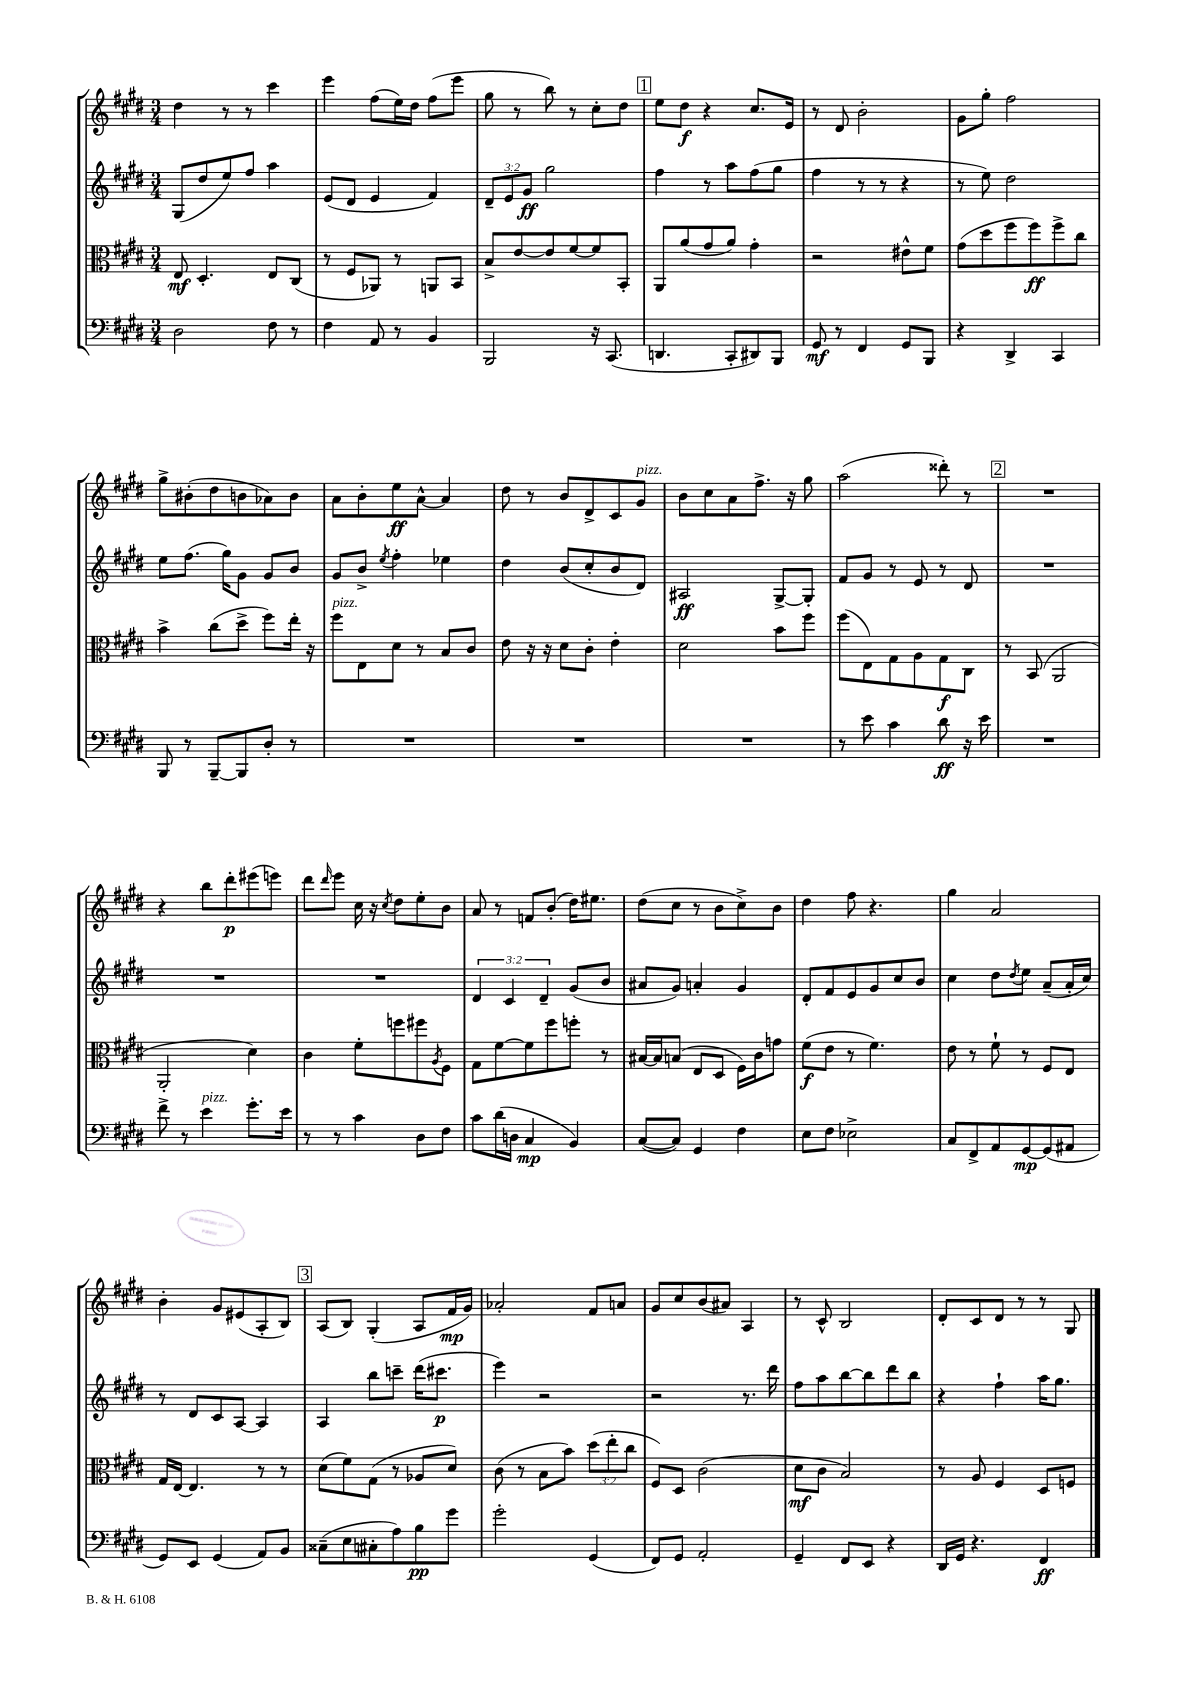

**kern	**dynam	**kern	**dynam	**kern	**dynam	**kern	**dynam
*part4	*part4	*part3	*part3	*part2	*part2	*part1	*part1
*staff4	*staff4	*staff3	*staff3	*staff2	*staff2	*staff1	*staff1
*clefF4	*	*clefC3	*	*clefG2	*	*clefG2	*
*k[f#c#g#d#]	*	*k[f#c#g#d#]	*	*k[f#c#g#d#]	*	*k[f#c#g#d#]	*
*M3/4	*	*M3/4	*	*M3/4	*	*M3/4	*
=1	=1	=1	=1	=1	=1	=1	=1
2D#\	.	8E/	mf	(8G#/L	.	4dd#\	.
.	.	4.D#'/	.	8dd#/	.	.	.
.	.	.	.	8ee/)	.	8r	.
.	.	.	.	8ff#/J	.	8r	.
8F#\	.	8E/L	.	4aa\	.	4ccc#\	.
8r	.	(8C#/J	.	.	.	.	.
=2	=2	=2	=2	=2	=2	=2	=2
4F#\	.	8r	.	(8e/L	.	4eee\	.
.	.	8F#/L	.	8d#/J	.	.	.
8AA/	.	8AA-X/J)	.	4e/	.	(8ff#\L	.
8r	.	8r	.	.	.	16ee\L)	.
.	.	.	.	.	.	16dd#\JJ	.
4BB/	.	8AAn/L	.	4f#/)	.	(8ff#\L	.
.	.	8BB/J	.	.	.	8eee\J	.
=3	=3	=3	=3	=3	=3	=3	=3
2BBB/	.	8B^/L	.	12d#~/L	.	8gg#\	.
.	.	.	.	12e/	.	.	.
.	.	[8e/	.	.	.	8r	.
.	.	.	.	12g#/J	ff	.	.
.	.	8e/]	.	2gg#\	.	8bb\)	.
.	.	[8f#/	.	.	.	8r	.
16r	.	8f#/]	.	.	.	8cc#'\L	.
(8.CC#/	.	.	.	.	.	.	.
.	.	8BB'/J	.	.	.	8dd#\J	.
!!LO:REH:place=s1:t=1
=4	=4	=4	=4	=4	=4	=4	=4
4.DDn/	.	8AA/L	.	4ff#\	.	8ee\L	.
.	.	(8a/	.	.	.	8dd#\J	f
.	.	8g#/	.	8r	.	4r	.
8CC#'/L	.	8a/J)	.	8aa\L	.	.	.
8DD#X/)	.	4g#'\	.	(8ff#\	.	8.cc#/L	.
8BBB/J	.	.	.	8gg#\J	.	.	.
.	.	.	.	.	.	16e/Jk	.
=5	=5	=5	=5	=5	=5	=5	=5
8GG#/	mf	2r	.	4ff#\	.	8r	.
8r	.	.	.	.	.	8d#/	.
4FF#/	.	.	.	8r	.	2b'\	.
.	.	.	.	8r	.	.	.
8GG#/L	.	8e#X^^\L	.	4r	.	.	.
8BBB/J	.	8f#\J	.	.	.	.	.
=6	=6	=6	=6	=6	=6	=6	=6
4r	.	(8g#\L	.	8r	.	8g#\L	.
.	.	8dd#\	.	8ee\)	.	8gg#'\J	.
4DD#^/	.	8ff#\	.	2dd#\	.	2ff#\	.
.	.	8ff#\)	ff	.	.	.	.
4CC#/	.	8ff#^\	.	.	.	.	.
.	.	8cc#\J	.	.	.	.	.
!!LO:LB:g=z
=7	=7	=7	=7	=7	=7	=7	=7
8BBB/	.	4b^\	.	8ee\L	.	8gg#^\L	.
8r	.	.	.	(8.ff#\J	.	(8b#X'\	.
[8BBB~/L	.	(8cc#\L	.	.	.	8dd#\	.
.	.	.	.	16gg#\KL)	.	.	.
8BBB/]	.	8dd#^\J	.	8g#\J	.	8bn\	.
8D#'/J	.	8ff#\L)	.	8g#/L	.	8a-X\)	.
8r	.	16ee'\Jk	.	8b/J	.	8b\J	.
.	.	16r	.	.	.	.	.
=8	=8	=8	=8	=8	=8	=8	=8
!	!	!LO:TX:a:i:t=pizz.	!	!	!	!	!
2.r	.	8ff#\L	.	8g#/L	.	8a\L	.
.	.	8E\	.	8b^/J	.	8b'\	.
.	.	.	.	8qee/	.	.	.
.	.	8d#\J	.	4ff#'\	.	8ee\	ff
.	.	8r	.	.	.	[8a^^\J	.
.	.	8B/L	.	4ee-X\	.	4a/]	.
.	.	8c#/J	.	.	.	.	.
=9	=9	=9	=9	=9	=9	=9	=9
2.r	.	8e\	.	4dd#\	.	8dd#\	.
.	.	16r	.	.	.	8r	.
.	.	16r	.	.	.	.	.
.	.	8d#\L	.	(8b/L	.	8b/L	.
.	.	8c#'\J	.	8cc#'/	.	8d#^/	.
.	.	4e'\	.	8b/	.	8c#/	.
!	!	!	!	!	!	!LO:TX:a:i:t=pizz.	!
.	.	.	.	8d#/J)	.	8g#/J	.
=10	=10	=10	=10	=10	=10	=10	=10
2.r	.	2d#\	.	2A#X/	ff	8b\L	.
.	.	.	.	.	.	8cc#\	.
.	.	.	.	.	.	8a\	.
.	.	.	.	.	.	8.ff#^\J	.
.	.	8b\L	.	[8G#^/L	.	.	.
.	.	.	.	.	.	16r	.
.	.	8ff#\J	.	8G#'/J]	.	8gg#\	.
=11	=11	=11	=11	=11	=11	=11	=11
8r	.	(8ff#\L	.	8f#/L	.	(2aa\	.
8e\	.	8E\)	.	8g#/J	.	.	.
4c#\	.	8G#\	.	8r	.	.	.
.	.	8A\	.	8e/	.	.	.
8d#\	ff	8G#\	f	8r	.	8ddd##X'\)	.
16r	.	8C#\J	.	8d#/	.	8r	.
16e\	.	.	.	.	.	.	.
!!LO:REH:place=s1:t=2
=12	=12	=12	=12	=12	=12	=12	=12
2.r	.	8r	.	2.r	.	2.r	.
.	.	(8BB/	.	.	.	.	.
.	.	2AA/	.	.	.	.	.
!!LO:LB:g=z
=13	=13	=13	=13	=13	=13	=13	=13
8f#^\	.	2AA'/	.	2.r	.	4r	.
8r	.	.	.	.	.	.	.
!LO:TX:a:i:t=pizz.	!	!	!	!	!	!	!
4e\	.	.	.	.	.	8bb\L	.
.	.	.	.	.	.	8ddd#'\	p
8.g#'\L	.	4d#\)	.	.	.	(8eee#X\	.
.	.	.	.	.	.	8eeen\J)	.
16e\Jk	.	.	.	.	.	.	.
=14	=14	=14	=14	=14	=14	=14	=14
8r	.	4c#\	.	2.r	.	8ddd#\L	.
.	.	.	.	.	.	16qqddd#/	.
8r	.	.	.	.	.	8eee\J	.
4c#\	.	8f#'\L	.	.	.	16cc#\	.
.	.	.	.	.	.	16r	.
.	.	.	.	.	.	8qcc#/	.
.	.	8ffn\	.	.	.	8dd#\L	.
8D#\L	.	8ff#X\	.	.	.	8ee'\	.
.	.	8qA/	.	.	.	.	.
8F#\J	.	8F#\J	.	.	.	8b\J	.
=15	=15	=15	=15	=15	=15	=15	=15
8c#\L	.	8G#\L	.	6d#/	.	8a/	.
(16d#\L	.	[8f#\	.	.	.	8r	.
.	.	.	.	6c#/	.	.	.
16Dn\JJ	.	.	.	.	.	.	.
4C#/	mp	8f#\]	.	.	.	8fn/L	.
.	.	.	.	6d#~/	.	.	.
.	.	8ff#\	.	.	.	(8b'/J	.
4BB/)	.	8ffn'\J	.	(8g#/L	.	16dd#\KL)	.
.	.	.	.	.	.	8.ee#X\J	.
.	.	8r	.	8b/J	.	.	.
=16	=16	=16	=16	=16	=16	=16	=16
([8C#/L	.	[16B#X/LL	.	8a#X/L	.	(8dd#\L	.
.	.	16B#/J]	.	.	.	.	.
8C#/J])	.	(8Bn/J	.	8g#/J)	.	8cc#\J	.
4GG#/	.	8E/L	.	4an'/	.	8r	.
.	.	8D#/J	.	.	.	8b\L	.
4F#\	.	16F#\LL)	.	4g#/	.	8cc#^\)	.
.	.	16c#\J	.	.	.	.	.
.	.	8gn\J	.	.	.	8b\J	.
=17	=17	=17	=17	=17	=17	=17	=17
8E\L	.	(8f#\L	f	8d#'/L	.	4dd#\	.
8F#\J	.	8e\J	.	8f#/	.	.	.
2E-X^\	.	8r	.	8e/	.	8ff#\	.
.	.	4.f#\)	.	8g#/	.	4.r	.
.	.	.	.	8cc#/	.	.	.
.	.	.	.	8b/J	.	.	.
=18	=18	=18	=18	=18	=18	=18	=18
8C#/L	.	8e\	.	4cc#\	.	4gg#\	.
8FF#^/	.	8r	.	.	.	.	.
8AA/	.	8f#`\	.	8dd#\L	.	2a/	.
.	.	.	.	8qdd#/	.	.	.
[8GG#/	mp	8r	.	8ee\J	.	.	.
(8GG#/]	.	8F#/L	.	(8a~/L	.	.	.
8AA#X/J	.	8E/J	.	16a'/L	.	.	.
.	.	.	.	16cc#/JJ)	.	.	.
!!LO:LB:g=z
=19	=19	=19	=19	=19	=19	=19	=19
8GG#/L)	.	16G#/LL	.	8r	.	4b'\	.
.	.	[16E/JJ	.	.	.	.	.
8EE/J	.	4.E/]	.	8d#/L	.	.	.
(4GG#/	.	.	.	8c#/	.	8g#/L	.
.	.	.	.	[8A/J	.	(8e#X/	.
8AA/L)	.	8r	.	4A/]	.	8A'/	.
8BB/J	.	8r	.	.	.	8B/J)	.
!!LO:REH:place=s1:t=3
=20	=20	=20	=20	=20	=20	=20	=20
(8C##X~\L	.	(8d#\L	.	4A/	.	(8A/L	.
8E\	.	8f#\)	.	.	.	8B/J)	.
8C#X'\	.	(8G#\J	.	8bb\L	.	(4G#'/	.
8A\)	.	8r	.	8cccn~\J	.	.	.
8B\	pp	8A-X/L	.	(16ddd#\KL	.	8A/L	.
.	.	.	.	8.ccc#X\J	p	.	.
8g#\J	.	8d#/J)	.	.	.	16f#/L	mp
.	.	.	.	.	.	16g#/JJ)	.
=21	=21	=21	=21	=21	=21	=21	=21
2g#'\	.	(8c#\	.	4eee\)	.	2a-X'/	.
.	.	8r	.	.	.	.	.
.	.	8B\L	.	2r	.	.	.
.	.	8b\J)	.	.	.	.	.
(4GG#/	.	(12dd#\L	.	.	.	8f#/L	.
.	.	12ee'\	.	.	.	.	.
.	.	.	.	.	.	8an/J	.
.	.	12cc#\J	.	.	.	.	.
=22	=22	=22	=22	=22	=22	=22	=22
8FF#/L)	.	8F#/L)	.	2r	.	8g#/L	.
8GG#/J	.	8D#/J	.	.	.	8cc#/	.
2AA'/	.	(2c#\	.	.	.	(8b/	.
.	.	.	.	.	.	8a#X/J)	.
.	.	.	.	8.r	.	4A/	.
.	.	.	.	16ddd#\	.	.	.
=23	=23	=23	=23	=23	=23	=23	=23
4GG#~/	.	8d#\L	mf	8ff#\L	.	8r	.
.	.	8c#\J	.	8aa\	.	8c#^^/	.
8FF#/L	.	2B/)	.	[8bb\	.	2B/	.
8EE/J	.	.	.	8bb\]	.	.	.
4r	.	.	.	8ddd#\	.	.	.
.	.	.	.	8bb\J	.	.	.
=24	=24	=24	=24	=24	=24	=24	=24
16DD#/LL	.	8r	.	4r	.	8d#'/L	.
16GG#/JJ	.	.	.	.	.	.	.
4.r	.	8A/	.	.	.	8c#/	.
.	.	4F#/	.	4ff#`\	.	8d#/J	.
.	.	.	.	.	.	8r	.
4FF#/	ff	8D#/L	.	16aa\KL	.	8r	.
.	.	.	.	8.gg#\J	.	.	.
.	.	8Fn/J	.	.	.	8G#/	.
==	==	==	==	==	==	==	==
*-	*-	*-	*-	*-	*-	*-	*-
